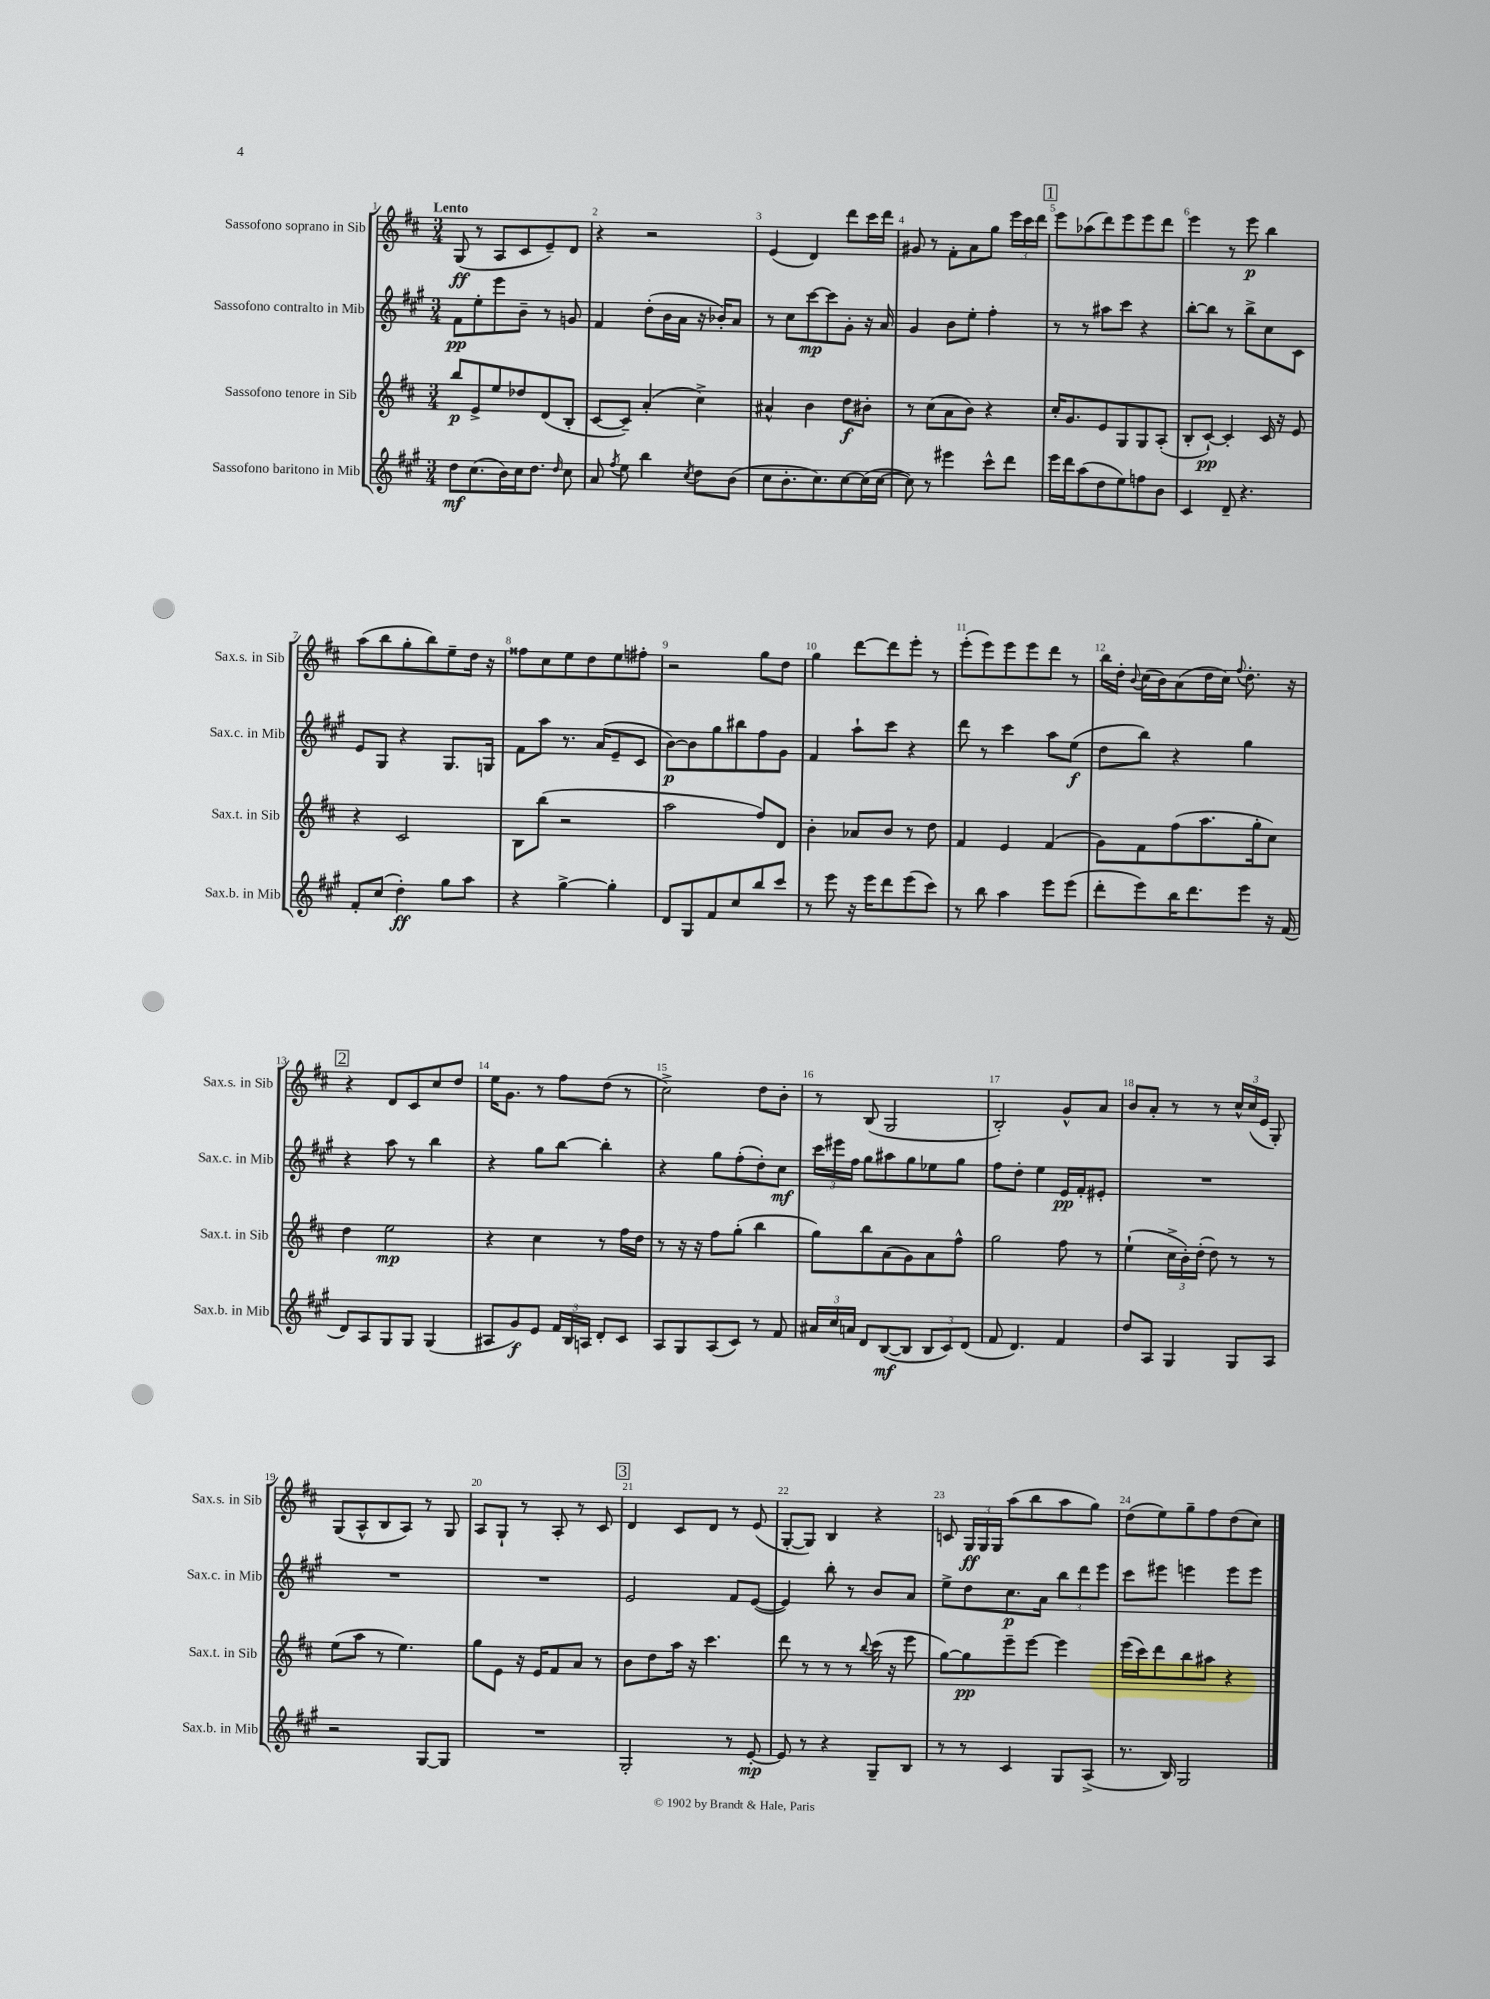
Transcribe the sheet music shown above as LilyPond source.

<<
\new StaffGroup <<
\new Staff = "s0" \with { instrumentName = "Sassofono soprano in Sib" shortInstrumentName = "Sax.s. in Sib" } {
    \clef treble \key d \major \numericTimeSignature \time 3/4 \tempo "Lento"
    \autoBeamOff g8\ff( r8 a8[ cis'8 e'8--) d'8] |
    r4 r2 |
    e'4( d'4) d'''8[ cis'''16 d'''16] |
    gis'8 r8 fis'8[-. a'8 g''8] \tuplet 3/2 { e'''16[ cis'''16 d'''16] } |
    \mark \markup { \box "1" } e'''8[ aes''8( d'''8) e'''8 e'''8 d'''8] |
    e'''4 r8 e'''8\p b''4 |
    a''8[( b''8 g''8-. b''8) e''8-- d''16] r16 |
    fisis''8[ cis''8 e''8 d''8 e''8 fis''8]-. |
    r2 g''8[ d''8] |
    g''4 d'''8[~ d'''8 e'''8]-. r8 |
    e'''8[-.( e'''8) e'''8 e'''8 d'''8] r8 |
    b''16[ d''16]-. \appoggiatura { b'8 } cis''16[( b'16) a'8( d''16 cis''16]) \appoggiatura { fis''8 } d''8.-. r16 |
    \mark \markup { \box "2" } r4 d'8[ cis'8 cis''8 d''8] |
    e''16[ g'8.] r8 fis''8[ d''8]( r8 |
    cis''2->) d''8[ b'8]-. |
    r8 b8( g2 |
    b2-.) g'8[-^ a'8] |
    b'8[ a'8]-. r8 r8 \tuplet 3/2 { cis''16[-^ cis''16( e'16] } g8-.) |
    g8[( a8-^ b8 a8]) r8 g8 |
    a8[ g8]-! r8 a8-. r8 cis'8 |
    \mark \markup { \box "3" } d'4 cis'8[ d'8] r8 e'8( |
    g8[~-. g8]) b4 r4 |
    c'8 \tuplet 3/2 { g16[\ff g16 g16] } a''8[( b''8 a''8 g''8]) |
    d''8[( e''8) g''8-- fis''8 d''8( cis''8]) \bar "|." |
}
\new Staff = "s1" \with { instrumentName = "Sassofono contralto in Mib" shortInstrumentName = "Sax.c. in Mib" } {
    \clef treble \key a \major \numericTimeSignature \time 3/4
    \autoBeamOff fis'8[\pp e''8-. e'''8 b'8]-- r8 g'8 |
    fis'4 d''8[-.( b'16 a'16] r16 bes'16[-.) a'8] |
    r8 cis''8[ cis'''8~\mp cis'''8 gis'8]-. r16 a'16 |
    gis'4 b'8[ e''8]-. fis''4-. |
    \mark \markup { \box "1" } r8 r8 ais''8[ cis'''8] r4 |
    b''8[~-. b''8] r8 b''8[-> cis''8 cis'8] |
    e'8[ gis8] r4 gis8.[ g16] |
    fis'8[ a''8] r8. a'16[( e'8-- cis'8] |
    b'8[~\p) b'8 gis''8 bis''8 fis''8 gis'8] |
    fis'4 a''8[-! cis'''8] r4 |
    d'''8 r8 cis'''4 a''8[ e''8]\f( |
    d''8[ b''8]) r4 gis''4 |
    \mark \markup { \box "2" } r4 a''8 r8 b''4 |
    r4 gis''8[ b''8]~ b''4-. |
    r4 gis''8[ fis''8-.( d''8-.) cis''8]\mf |
    \tuplet 3/2 { cis'''16[ eis'''16 fis''16] } gis''8[ ais''8 gis''8 ees''8 gis''8] |
    fis''8[ d''8]-. e''4 e'16[\pp fis'16-. eis'8]-. |
    R2. |
    R2. |
    R2. |
    \mark \markup { \box "3" } e'2 fis'8[ e'8]~( |
    e'4) b''8-. r8 b'8[ a'8] |
    e''8[-> d''8 cis''8.\p a'16] \tuplet 3/2 { b''8[ d'''8 e'''8] } |
    cis'''8[ eis'''8] e'''4 e'''8[ e'''8] \bar "|." |
}
\new Staff = "s2" \with { instrumentName = "Sassofono tenore in Sib" shortInstrumentName = "Sax.t. in Sib" } {
    \clef treble \key d \major \numericTimeSignature \time 3/4
    \autoBeamOff b''8[\p e'8-> e''8 des''8 d'8( b8]-. |
    cis'8[~ cis'8]--) a'4-.( cis''4->) |
    ais'4-^ b'4 d''8[\f bis'8]-. |
    r8 cis''8[( a'8 b'8]) r4 |
    \mark \markup { \box "1" } cis''16[-. g'8. e'8 g8 g8 a8]-.( |
    b8[-. cis'8]~-!\pp) cis'4-. cis'16 r16 e'8 |
    r4 cis'2 |
    b8[ b''8]( r2 |
    a''2 fis''8[) d'8] |
    b'4-. aes'8[ b'8] r8 d''8 |
    fis'4 e'4 fis'4( |
    g'8[) fis'8 fis''8( a''8. g''16-. cis''8]) |
    \mark \markup { \box "2" } d''4 e''2\mp |
    r4 cis''4 r8 fis''16[ d''16] |
    r8 r16 r16 fis''8[ g''8]-.( b''4 |
    g''8[) b''8 a'8( g'8) a'8 fis''8]-^ |
    g''2 fis''8 r8 |
    e''4-!( \tuplet 3/2 { cis''16[-> b'16-.) d''16]-.( } d''8) r8 r8 |
    e''8[( a''8] r8 e''4.) |
    g''8[ e'8] r16 e'16[ fis'8 a'8] r8 |
    \mark \markup { \box "3" } b'8[ d''8 a''16] r16 cis'''4. |
    d'''8 r8 r8 r8 \appoggiatura { b''8 } cis'''16( r16 e'''8 |
    g''8[~) g''8\pp e'''8-- e'''8]~ e'''4 |
    e'''16[( cis'''16) d'''8 b''8 ais''8] r4 \bar "|." |
}
\new Staff = "s3" \with { instrumentName = "Sassofono baritono in Mib" shortInstrumentName = "Sax.b. in Mib" } {
    \clef treble \key a \major \numericTimeSignature \time 3/4
    \autoBeamOff d''8[\mf cis''8.( b'16) cis''16 d''8.] \grace { d''16 } cis''8 |
    a'8 \acciaccatura { fis''8 } e''8 b''4 \acciaccatura { cis''8 } d''8[ b'8]( |
    cis''8[ b'8.-. cis''8.) cis''8~ cis''16( cis''16]~ |
    cis''8) r8 eis'''4 cis'''8[-^ d'''8] |
    \mark \markup { \box "1" } e'''16[ d'''16 a''8( d''8 e''8) f''8 b'8] |
    cis'4 d'8-- r4. |
    fis'8[-. cis''8]( d''4-.\ff) gis''8[ a''8] |
    r4 gis''4~-> gis''4-. |
    d'8[ gis8 fis'8 cis''8 b''8 cis'''8] |
    r8 e'''8 r16 e'''16[ d'''8 e'''8( cis'''8]) |
    r8 b''8 a''4 e'''8[ e'''8]( |
    d'''8[-. e'''8) b''16 d'''8. e'''8] r16 fis'16( |
    \mark \markup { \box "2" } d'8[) a8 gis8 gis8] gis4( |
    ais8[ gis'8\f) e'8] \tuplet 3/2 { fis'16[ b16 a16] } d'8[-. cis'8] |
    a8[ gis8 a8( cis'8]) r8 fis'8 |
    \tuplet 3/2 { ais'16[ cis''16 a'16] } d'8[ b8~\mf( b8] \tuplet 3/2 { b8[ cis'8) d'8]( } |
    fis'8 d'4.) fis'4 |
    d''8[ a8] gis4 gis8[ a8] |
    r2 gis8[~ gis8] |
    R2. |
    \mark \markup { \box "3" } gis2-. r8 e'8~-.\mp |
    e'8 r8 r4 gis8[-- b8] |
    r8 r8 cis'4 gis8[ a8]->( |
    r8. b16) gis2 \bar "|." |
}
>>
>>
\layout { \context { \Score \override BarNumber.break-visibility = ##(#f #t #t) barNumberVisibility = #all-bar-numbers-visible } }
